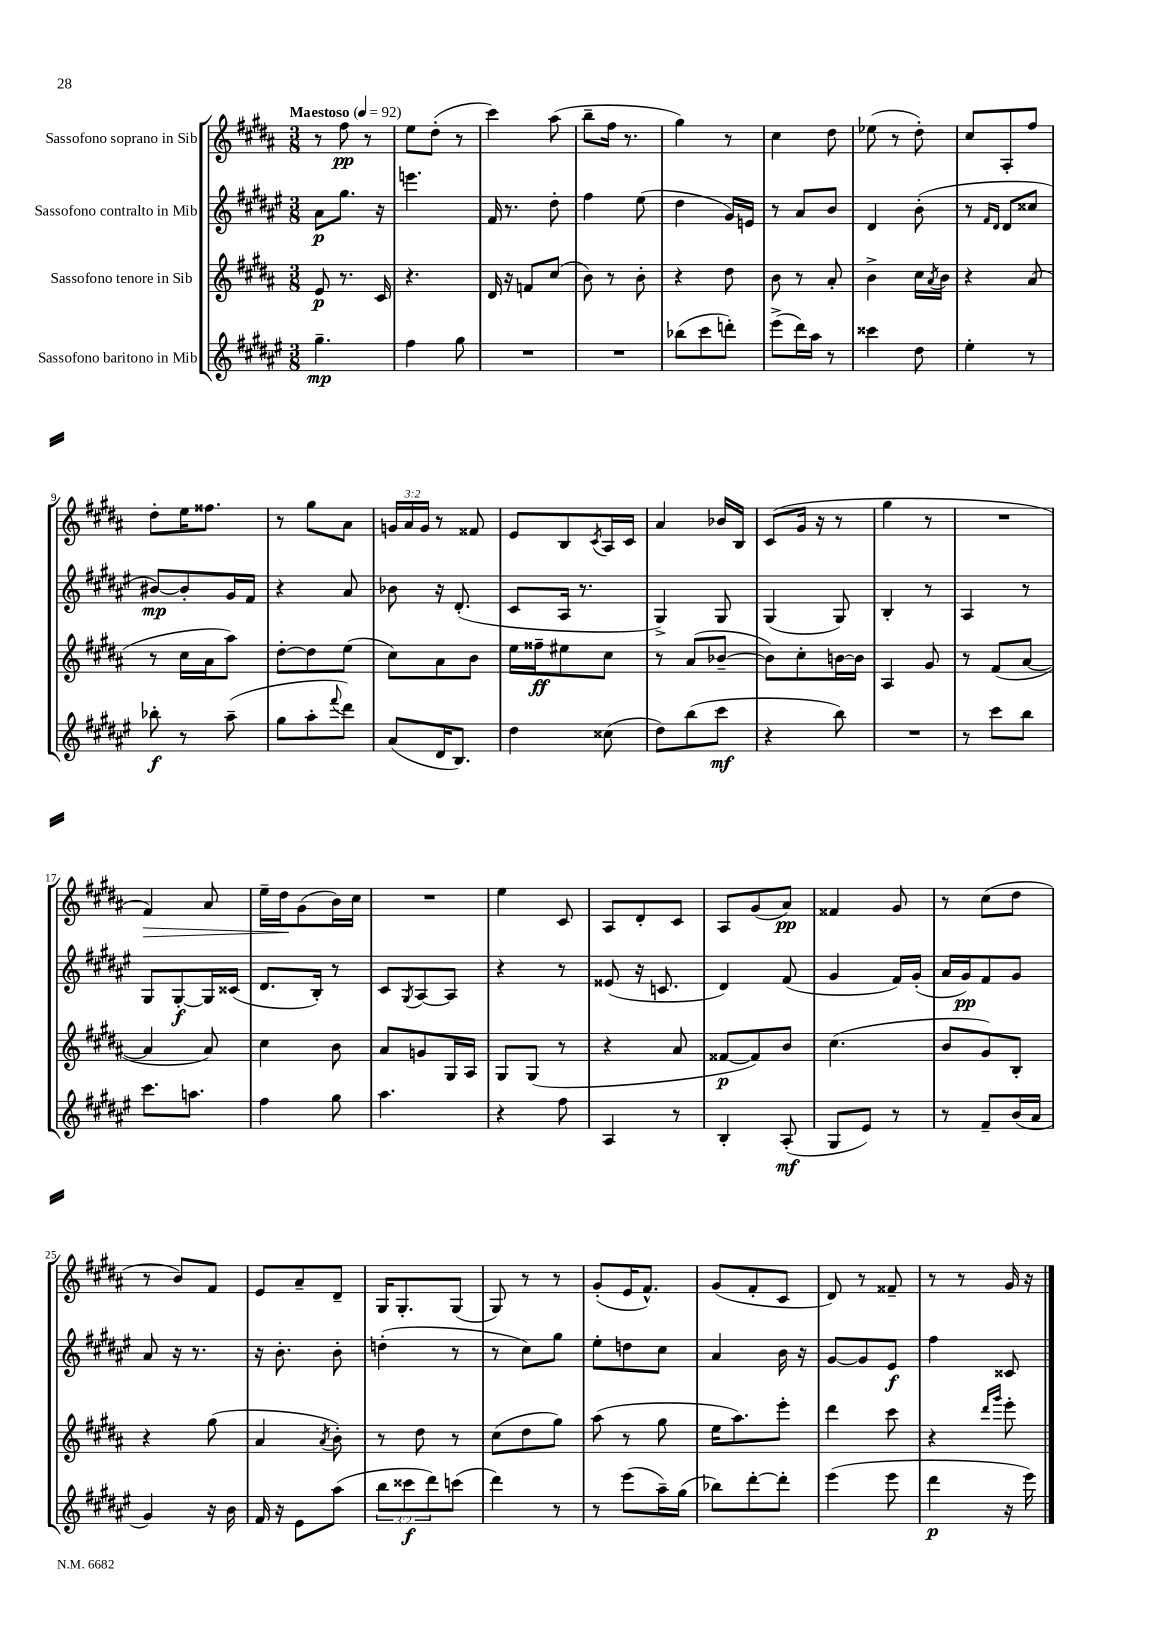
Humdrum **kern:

**kern	**dynam	**kern	**dynam	**kern	**dynam	**kern	**dynam
*part4	*part4	*part3	*part3	*part2	*part2	*part1	*part1
*staff4	*staff4	*staff3	*staff3	*staff2	*staff2	*staff1	*staff1
*I"Sassofono baritono in Mib	*	*I"Sassofono tenore in Sib	*	*I"Sassofono contralto in Mib	*	*I"Sassofono soprano in Sib	*
*clefG2	*	*clefG2	*	*clefG2	*	*clefG2	*
*k[f#c#g#d#a#e#]	*	*k[f#c#g#d#a#]	*	*k[f#c#g#d#a#e#]	*	*k[f#c#g#d#a#]	*
*M3/8	*	*M3/8	*	*M3/8	*	*M3/8	*
*MM92	*	*MM92	*	*MM92	*	*MM92	*
=1	=1	=1	=1	=1	=1	=1	=1
!	!	!	!	!	!	!LO:TX:a:B:t=Maestoso	!
4.gg#~\	mp	8e/	p	8a#\L	p	8r	.
.	.	8.r	.	8.gg#\J	.	8ff#\	pp
.	.	.	.	.	.	8r	.
.	.	16c#/	.	16r	.	.	.
=2	=2	=2	=2	=2	=2	=2	=2
4ff#\	.	4.r	.	4.eeen\	.	8ee\L	.
.	.	.	.	.	.	(8dd#'\J	.
8gg#\	.	.	.	.	.	8r	.
=3	=3	=3	=3	=3	=3	=3	=3
4.r	.	16d#/	.	16f#/	.	4ccc#\)	.
.	.	16r	.	8.r	.	.	.
.	.	8fn/L	.	.	.	.	.
.	.	(8cc#/J	.	8dd#'\	.	(8aa#\	.
=4	=4	=4	=4	=4	=4	=4	=4
4.r	.	8b\)	.	4ff#\	.	8bb~\L	.
.	.	8r	.	.	.	16ff#\Jk	.
.	.	.	.	.	.	8.r	.
.	.	8b'\	.	(8ee#\	.	.	.
=5	=5	=5	=5	=5	=5	=5	=5
(8bb-X\L	.	4r	.	4dd#\	.	4gg#\)	.
8ccc#\	.	.	.	.	.	.	.
8dddn'\J)	.	8dd#\	.	16g#/LL)	.	8r	.
.	.	.	.	16en/JJ	.	.	.
=6	=6	=6	=6	=6	=6	=6	=6
(8eee#^\L	.	8b\	.	8r	.	4cc#\	.
16ddd#\L)	.	8r	.	8a#/L	.	.	.
16aa#\JJ	.	.	.	.	.	.	.
8r	.	8a#'/	.	8b/J	.	8dd#\	.
=7	=7	=7	=7	=7	=7	=7	=7
4ccc##X\	.	4b^\	.	4d#/	.	(8ee-X\	.
.	.	.	.	.	.	8r	.
8dd#\	.	16cc#\LL	.	(8b'\	.	8dd#'\)	.
.	.	8qa#/	.	.	.	.	.
.	.	16b\JJ	.	.	.	.	.
=8	=8	=8	=8	=8	=8	=8	=8
4ee#'\	.	4r	.	8r	.	8cc#/L	.
.	.	.	.	16qqf#/LL	.	.	.
.	.	.	.	16qqd#/JJ	.	.	.
.	.	.	.	8d#/L	.	8A#'/	.
8r	.	(8a#/	.	8cc##X/J	.	8ff#/J	.
!!LO:LB:g=z
=9	=9	=9	=9	=9	=9	=9	=9
8bb-X'\	f	8r	.	[8b#X/L)	mp	8dd#'\L	.
8r	.	16cc#\LL	.	8b#'/]	.	16ee\K	.
.	.	16a#\J	.	.	.	8.ff##X\J	.
(8aa#~\	.	8aa#\J)	.	16g#/L	.	.	.
.	.	.	.	16f#/JJ	.	.	.
=10	=10	=10	=10	=10	=10	=10	=10
8gg#\L	.	[8dd#'\L	.	4r	.	8r	.
8aa#'\	.	8dd#\]	.	.	.	8gg#\L	.
8qqfff#/	.	.	.	.	.	.	.
8ddd#\J)	.	(8ee\J	.	8a#/	.	8a#\J	.
=11	=11	=11	=11	=11	=11	=11	=11
(8a#/L	.	8cc#\L)	.	8b-X\	.	24gn/LL	.
.	.	.	.	.	.	24a#/	.
.	.	.	.	.	.	24g/JJ	.
16d#/K	.	8a#\	.	16r	.	8r	.
8.B/J)	.	.	.	(8.d#'/	.	.	.
.	.	8b\J	.	.	.	8f##X/	.
=12	=12	=12	=12	=12	=12	=12	=12
4dd#\	.	16ee\LL	.	8c#/L	.	8e/L	.
.	.	16ff##X~\J	ff	.	.	.	.
.	.	8ee#X\	.	16A#/Jk	.	8B/	.
.	.	.	.	8.r	.	.	.
.	.	.	.	.	.	8qc#/	.
(8cc##X\	.	8cc#\J	.	.	.	16A#/L	.
.	.	.	.	.	.	16c#/JJ	.
=13	=13	=13	=13	=13	=13	=13	=13
8dd#\L)	.	8r	.	4G#^/)	.	4a#/	.
(8bb\	.	(8a#/L	.	.	.	.	.
8ccc#\J	mf	[8b-X~/J	.	8G#/	.	16b-X/LL	.
.	.	.	.	.	.	16B/JJ	.
=14	=14	=14	=14	=14	=14	=14	=14
4r	.	8b-\L])	.	(4G#/	.	(8c#/L	.
.	.	8cc#'\	.	.	.	16g#/Jk	.
.	.	.	.	.	.	16r	.
8bb\)	.	[16bn\L	.	8G#/)	.	8r	.
.	.	16b\JJ]	.	.	.	.	.
=15	=15	=15	=15	=15	=15	=15	=15
4.r	.	4A#/	.	4B'/	.	4gg#\	.
.	.	8g#/	.	8r	.	8r	.
=16	=16	=16	=16	=16	=16	=16	=16
8r	.	8r	.	4A#/	.	4.r	.
8ccc#\L	.	(8f#/L	.	.	.	.	.
8bb\J	.	[8a#/J	.	8r	.	.	.
!!LO:LB:g=z
=17	=17	=17	=17	=17	=17	=17	=17
!	!	!	!	!	!	!	!LO:HP:b
8.ccc#\L	.	4a#/]	.	8G#/L	.	4f#/)	>
.	.	.	.	[8G#'/	f	.	.
8.aan\J	.	.	.	.	.	.	.
.	.	8a#/)	.	16G#/L]	.	8a#/	.
.	.	.	.	(16c##X/JJ	.	.	.
=18	=18	=18	=18	=18	=18	=18	=18
4ff#\	.	4cc#\	.	8.d#/L	.	16ee~\LL	.
.	.	.	.	.	.	16dd#\J	.
.	.	.	.	.	.	(8g#\	]
.	.	.	.	16B'/Jk)	.	.	.
8gg#\	.	8b\	.	8r	.	16b\L)	.
.	.	.	.	.	.	16cc#\JJ	.
=19	=19	=19	=19	=19	=19	=19	=19
4.aa#\	.	8a#/L	.	8c#/L	.	4.r	.
.	.	.	.	8qG#/	.	.	.
.	.	8gn/	.	[8A#/	.	.	.
.	.	16G#/L	.	8A#/J]	.	.	.
.	.	16A#/JJ	.	.	.	.	.
=20	=20	=20	=20	=20	=20	=20	=20
4r	.	8G#/L	.	4r	.	4ee\	.
.	.	(8G#/J	.	.	.	.	.
8ff#\	.	8r	.	8r	.	8c#/	.
=21	=21	=21	=21	=21	=21	=21	=21
4A#/	.	4r	.	(8e##X/	.	8A#/L	.
.	.	.	.	16r	.	8d#'/	.
.	.	.	.	8.cn/	.	.	.
8r	.	8a#/	.	.	.	8c#/J	.
=22	=22	=22	=22	=22	=22	=22	=22
4B'/	.	[8f##X/L	p	4d#/)	.	8A#/L	.
.	.	8f##/])	.	.	.	(8g#/	.
(8A#'/	mf	8b/J	.	(8f#/	.	8a#/J)	pp
=23	=23	=23	=23	=23	=23	=23	=23
8G#/L	.	(4.cc#\	.	4g#/	.	4f##X/	.
8e#/J)	.	.	.	.	.	.	.
8r	.	.	.	16f#/LL)	.	8g#/	.
.	.	.	.	(16g#'/JJ	.	.	.
=24	=24	=24	=24	=24	=24	=24	=24
8r	.	8b/L	.	16a#/LL	.	8r	.
.	.	.	.	16g#/J)	pp	.	.
8f#~/L	.	8g#/)	.	8f#/	.	(8cc#\L	.
(16b/L	.	8B'/J	.	8g#/J	.	8dd#\J	.
16a#/JJ	.	.	.	.	.	.	.
!!LO:LB:g=z
=25	=25	=25	=25	=25	=25	=25	=25
4g#/)	.	4r	.	8a#/	.	8r	.
.	.	.	.	16r	.	8b/L)	.
.	.	.	.	8.r	.	.	.
16r	.	(8gg#\	.	.	.	8f#/J	.
16b\	.	.	.	.	.	.	.
=26	=26	=26	=26	=26	=26	=26	=26
16f#/	.	4a#/	.	16r	.	8e/L	.
16r	.	.	.	8.b'\	.	.	.
8e#\L	.	.	.	.	.	8a#~/	.
.	.	8qa#/	.	.	.	.	.
(8aa#\J	.	8b'\)	.	8b'\	.	8d#~/J	.
=27	=27	=27	=27	=27	=27	=27	=27
12bb\L	.	8r	.	(4ddn'\	.	16G#/KL	.
.	.	.	.	.	.	8.G#'/	.
12ccc##X\	f	.	.	.	.	.	.
.	.	8dd#\	.	.	.	.	.
12ddd#\)	.	.	.	.	.	.	.
(8cccn\J	.	8r	.	8r	.	(8G#/J	.
=28	=28	=28	=28	=28	=28	=28	=28
4ddd#\)	.	(8cc#\L	.	8r	.	8G#/)	.
.	.	8dd#\	.	8cc#\L)	.	8r	.
8r	.	8gg#\J)	.	8gg#\J	.	8r	.
=29	=29	=29	=29	=29	=29	=29	=29
8r	.	(8aa#\	.	8ee#'\L	.	(8g#'/L	.
(8eee#\L	.	8r	.	8ddn\	.	16e/K	.
.	.	.	.	.	.	8.f#^^/J)	.
16aa#~\L)	.	8gg#\	.	8cc#\J	.	.	.
(16gg#\JJ	.	.	.	.	.	.	.
=30	=30	=30	=30	=30	=30	=30	=30
8bb-X\L)	.	16ee\KL	.	4a#/	.	(8g#/L	.
.	.	8.aa#\)	.	.	.	.	.
[8ddd#'\	.	.	.	.	.	8f#'/	.
8ddd#'\J]	.	8eee'\J	.	16b\	.	8c#/J	.
.	.	.	.	16r	.	.	.
=31	=31	=31	=31	=31	=31	=31	=31
(4eee#\	.	4ddd#\	.	[8g#/L	.	8d#/)	.
.	.	.	.	8g#/]	.	8r	.
8eee#\	.	8ccc#\	.	8e#/J	f	8f##X~/	.
=32	=32	=32	=32	=32	=32	=32	=32
4ddd#\	p	4r	.	4ff#\	.	8r	.
.	.	.	.	.	.	8r	.
.	.	16qqddd#/LL	.	.	.	.	.
.	.	16qqggg#/JJ	.	.	.	.	.
16r	.	8eee'\	.	8c##X/	.	16g#/	.
16eee#\)	.	.	.	.	.	16r	.
==	==	==	==	==	==	==	==
*-	*-	*-	*-	*-	*-	*-	*-
